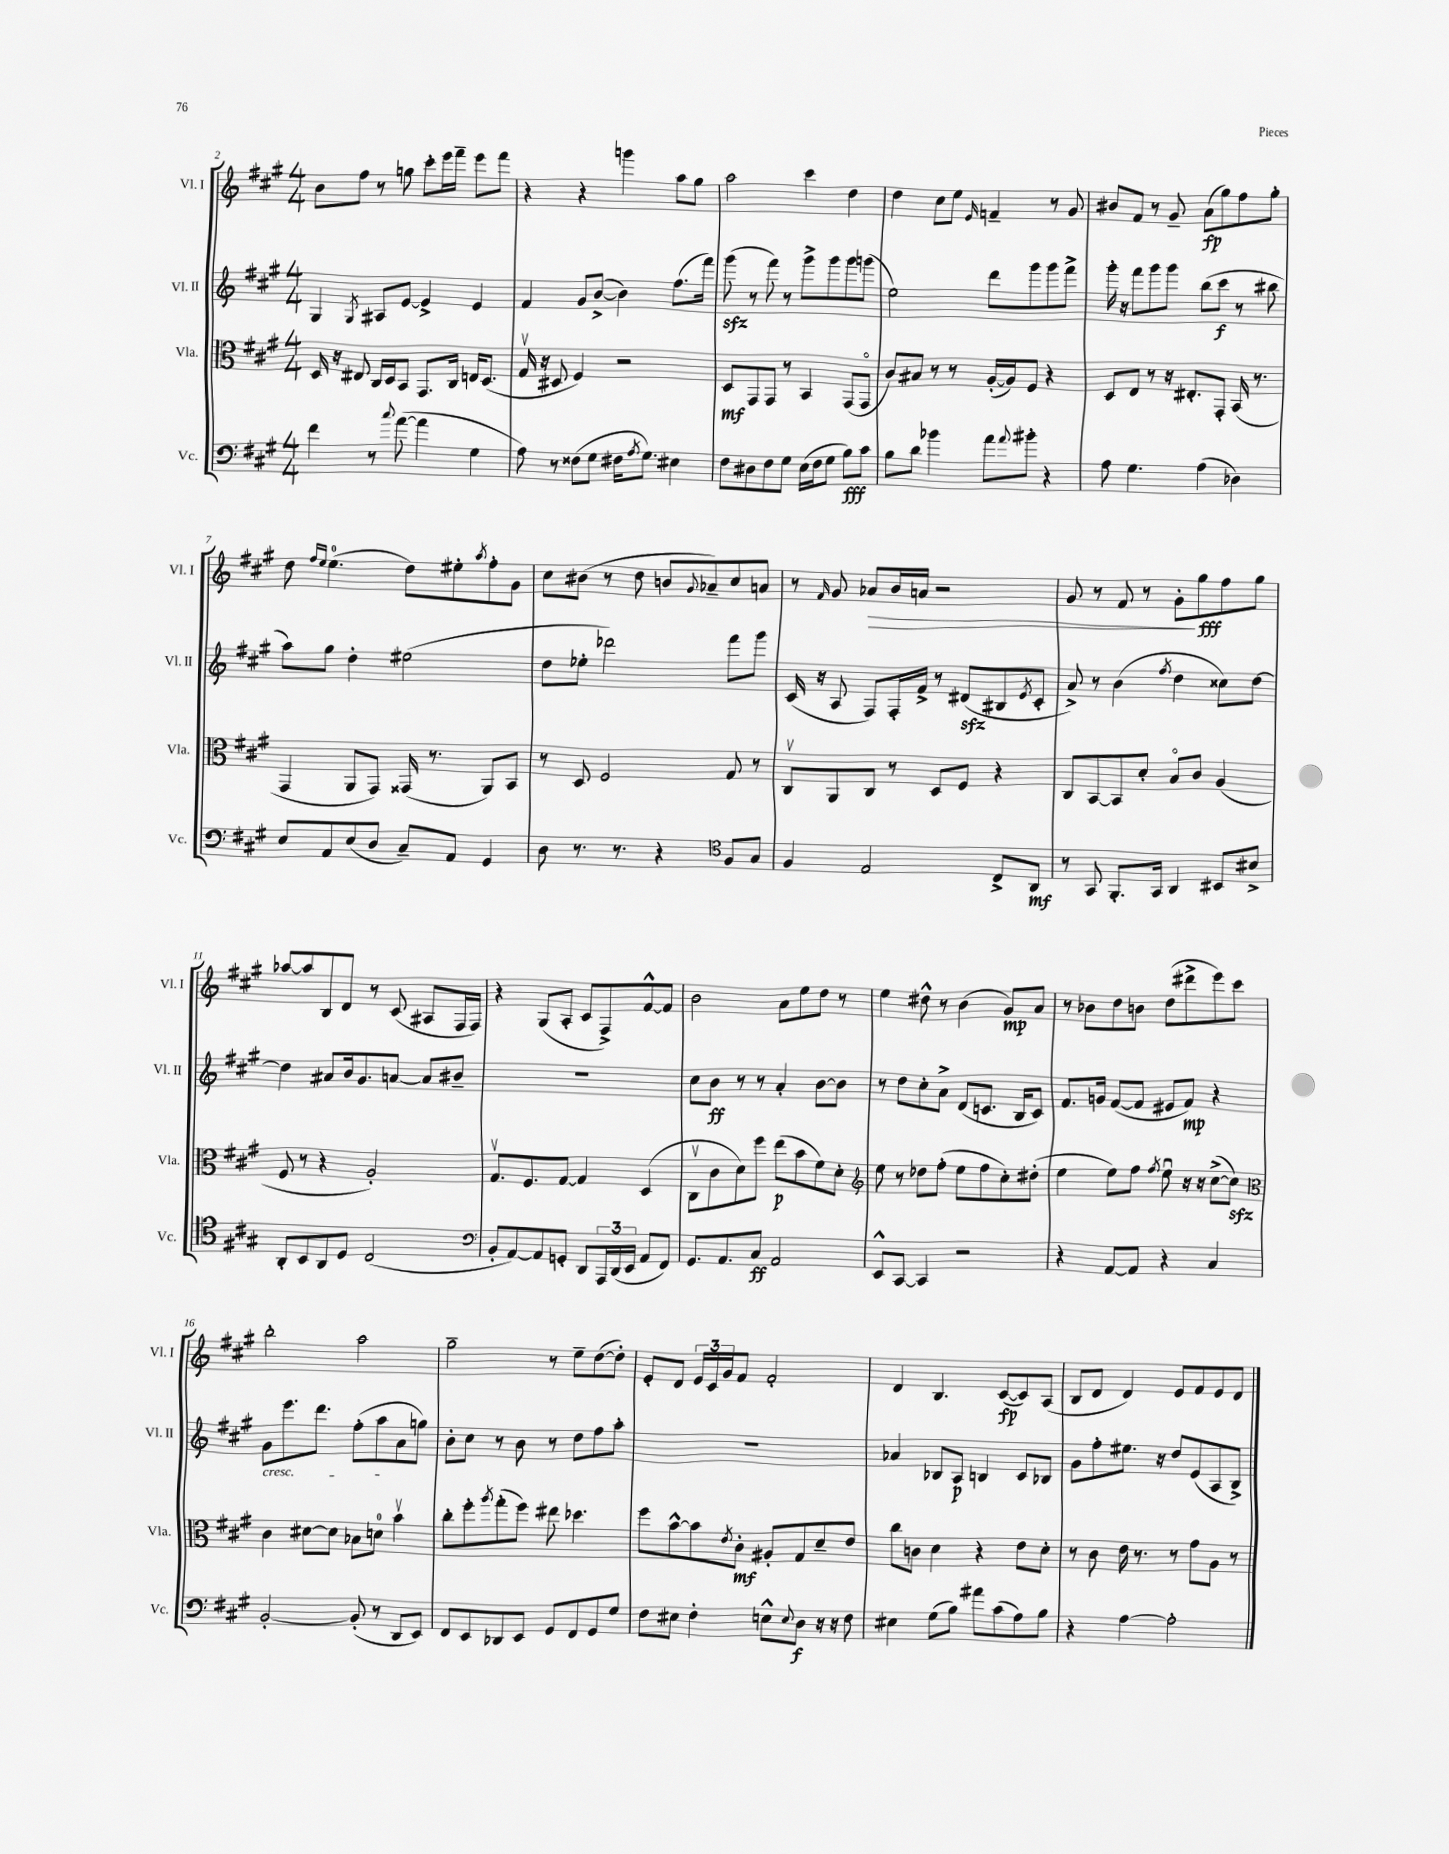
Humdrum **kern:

**kern	**kern	**kern	**kern
*staff4	*staff3	*staff2	*staff1
*clefF4	*clefC3	*clefG2	*clefG2
*k[f#c#g#]	*k[f#c#g#]	*k[f#c#g#]	*k[f#c#g#]
*M4/4	*M4/4	*M4/4	*M4/4
4f#\	16D/	4G#/	8b\L
.	16r	.	.
.	8E#/	.	8ff#\J
.	.	8qG#/	.
8r	16C#/LL	8A#/L	8r
.	16D/J	.	.
8qqcc#/	.	.	.
([8a\	8BB/J	[8e/J	8gg\
4a\]	8.GG#/L	4e^/]	8ccc#'\L
.	.	.	16eee\L
.	16C#/Jk	.	16fff#~\JJ
4G#\	16E/LK	4e/	8eee\L
.	(8.D/J	.	.
.	.	.	8fff#\J
=	=	=	=
8A\)	16G#v/	4f#/	4r
.	16r	.	.
8r	8D#/	.	.
(8F##\L	4F#/)	8g#/L	4r
8G#\J	.	([8b^/J	.
16F#\LK	2r	4b\])	4ggg\
8qA/	.	.	.
8.G#\J)	.	.	.
4E#\	.	(8.ff#\L	8aa\L
.	.	.	8gg#\J
.	.	16fff#\Jk)	.
=	=	=	=
8F#\L	8D/L	(8ggg#\	2aa\
8D#\	8GG#/	8r	.
8F#\	8GG#/J	8fff#\)	.
8G#\J	8r	8r	.
(16E\LL	4BB/	8ggg#^\L	4ccc#\
16F#\J	.	.	.
8G#\J	.	8ggg#\	.
8B\L)	(8GG#/L	8ggg#\	4dd\
8c#\J	8GG#o/J	(8ggg\J	.
=	=	=	=
8B\L	8c#/L)	2ee\)	4dd\
8d\J	8B#/J	.	.
4b-\	8r	.	8cc#\L
.	8r	.	8ee\J
.	.	.	16qqe/
8a\L	([16A'/LL	8ddd\L	4f~/
.	16A/]J)	.	.
8qqa/	.	.	.
8b#'\J	8F#/J	8ggg#\	.
4r	4r	8ggg#\	8r
.	.	8fff#^\J	8g#/
=	=	=	=
8A\	8D/L	16ggg#'\	8b#/L
.	.	16r	.
4.G#\	8E/J	8fff#\L	8f#/J
.	8r	8ggg#\	8r
.	16r	8ggg#\J	8g#~/
.	8.E#'/L	.	.
(4A\	.	(8bb\L	(8a\L
.	8GG#'/J	8ccc#\J	8gg#\)
4D-\)	(16BB/	8r	8ff#\
.	8.r	.	.
.	.	8bb#\	8gg#'\J
=	=	=	=
8E/L	4GG#/	8aa\L)	8dd\
.	.	.	16qqff#/LL
.	.	.	16qqee/JJ
8AA/	.	8gg#\J	(4.ee\
(8E/	8AA/L	4dd'\	.
8D/J	8GG#/J)	.	.
8C#~/L)	(16GG##/	(2ee#\	8dd\L)
.	8.r	.	.
8AA/J	.	.	8ee#'\
.	.	.	8qaa/
4GG#/	8AA/L)	.	8ff#'\
.	8BB/J	.	8g#\J
=	=	=	=
8D\	8r	8dd\L	8cc#\L
8.r	8D/	8ee-'\J	(8b#\J
.	2F#/	2ddd-\)	8r
8.r	.	.	.
.	.	.	8dd\
4r	.	.	8b/L
.	.	.	8qqg#/
.	.	.	8a-~/)
*clefC4	*	*	*
8F#/L	8G#/	8fff#\L	8cc#/
8G#/J	8r	8ggg#\J	8a/J
=	=	=	=
4F#/	8C#v/L	(16c#/	8r
.	.	16r	.
.	.	.	16qqf#/
.	8AA/	8A/	8g#/
2E/	8C#/J	8F#/L)	8a-/L
.	8r	16F#'/L	16b/L
.	.	16f#^/JJ	16a/JJ
.	8D/L	8r	2r
.	8F#/J	(8d#/L	.
8C#^/L	4r	8B#/	.
.	.	8qe/	.
8AA/J	.	8c#'/J	.
=	=	=	=
8r	8C#/L	8a^/)	8g#/
8GG#/	[8BB/	8r	8r
8.FF#'/L	8BB/]	(4b\	8f#/
.	8d'/J	.	8r
16GG#/Jk	.	.	.
.	.	8qff#/	.
4AA/	8Bo/L	4dd\	8g#'\L
.	8c#/J	.	8gg#\
8BB#/L	(4A/	8cc##\L)	8ff#\
8B#^/J	.	[8dd\J	8gg#\J
=	=	=	=
8AA'/L	8F#/	4dd\]	[8aa-/L
8BB/	8r	.	8aa-/]
8AA/	4r	8a#/L	8B/
8D/J	.	16b/k	8d/J
.	.	8.g#/	.
(2C#/	2A'/)	.	8r
.	.	[8a/J	(8c#/
.	.	8a/]L	8A#/L
.	.	8b#~/J	16F#/L
.	.	.	16F#/JJ)
=	=	=	=
*clefF4	*	*	*
8BB'/L	8.G#v/L	1r	4r
[8AA/)	.	.	.
.	8.F#/	.	.
8AA/]	.	.	(8G#/L
8GG'/J	[8G#/J	.	8A'/J
8DD/L	4G#/]	.	8c#/L
24AAA/L	.	.	8F#^/)
(24DD/	.	.	.
24EE/JJ	.	.	.
8AA/L	(4D/	.	[8f#^^/
8FF#/J)	.	.	8f#/]J
=	=	=	=
8.GG#/L	8C#v\L	8cc#\L	2b\
.	8c#\	8b\J	.
8.AA/	.	.	.
.	8d\)	8r	.
8C#/J	8ff#\J	8r	.
2AA/	(8ee\L	4a'/	8a\L
.	8b\	.	8ee\
.	8f#\)	[8b\L	8dd\J
.	8d'\J	8b\]J	8r
=	=	=	=
*	*clefG2	*	*
8EE^^/L	8ee\	8r	4ee\
[8CC#/J	8r	8dd\L	.
4CC#/]	8dd-\L	8cc#'\	8dd#^^\
.	(8ff#'\J	8a^\J	8r
2r	8ee\L	(8d/L	(4b\
.	8ff#\	8.c/J	.
.	8cc#'\)	.	8g#/L)
.	.	16B/LK	.
.	(8dd#'\J	8c/J)	8a/J
=	=	=	=
4r	4ee\	8.f#/L	8r
.	.	.	8b-\L
.	.	16g/Jk	.
[8AA/L	8ee\L)	([8f#/L	8dd\
8AA/]J	8ff#\J	8f#/]J	8b\J
.	8qff#/	.	.
4r	8eeu\	8e#/L	(8dd\L
.	16r	8f#/J)	8ddd#^\
.	16r	.	.
4C#/	([8cc#^\L	4r	8eee\)
.	8cc#\]J)	.	8ccc#\J
=	=	=	=
*	*clefC3	*	*
[2BB'/	4c#\	8g#\L	2bb'\
.	.	8.eee\	.
.	[8d#\L	.	.
.	.	8.ddd\J	.
.	8d#\]J	.	.
(8BB'/]	8B-\L	(8ff#'\L	2aa\
8r	8d\J	8aa\	.
8DD/L	4bv\	8a\	.
8EE/J)	.	8gg\J)	.
=	=	=	=
8FF#/L	8cc#'\L	8b'\L	2gg#~\
8EE/	8ff#'\	8cc#\J	.
.	8qaa/	.	.
8DD-/	(8gg#'\	8r	.
8EE/J	8ff#\J)	8b\	.
8GG#/L	8ee#\	8r	8r
8FF#/	4.dd-\	8dd\L	8ee~\L
8GG#/	.	8ff#\	([8dd\
8G#/J	.	8aa'\J	8dd'\]J)
=	=	=	=
8F#\L	8ff#\L	1r	8e'/L
8E#\J	[8b^^\	.	8d/J
4F#'\	8b\]	.	24e/LL
.	.	.	24c#/
.	.	.	24g#/J
.	8qe/	.	.
.	8c#'\J	.	8f#/J
8E^^\L	8A#'/L	.	2f#'/
8qqE/	.	.	.
8D\J	8G#/	.	.
16r	8d~/	.	.
16r	.	.	.
8F#\	8e/J	.	.
=	=	=	=
4E#\	8cc#\L	4a-/	4d/
.	8c\J	.	.
(8G#\L	4d\	8B-/L	4.B/
8B\J)	.	8A/J	.
8a#\L	4r	4B/	.
(8c#\	.	.	([8c#/L
8A\)	8e\L	8c#/L	8c#/])
8B\J	8d'\J	8B-/J	(8A/J
=	=	=	=
4r	8r	8g#\L	8B/L
.	8c#\	8ff#'\	8d/J
[4A\	16e\	8.ee#\J	4d/)
.	8.r	.	.
.	.	16r	.
2A'\]	8r	8dd/L	8e/L
.	8g#\L	(8e/	8f#/
.	8A\J	8A/	8e/
.	8r	8B^/J)	8d/J
==	==	==	==
*-	*-	*-	*-
